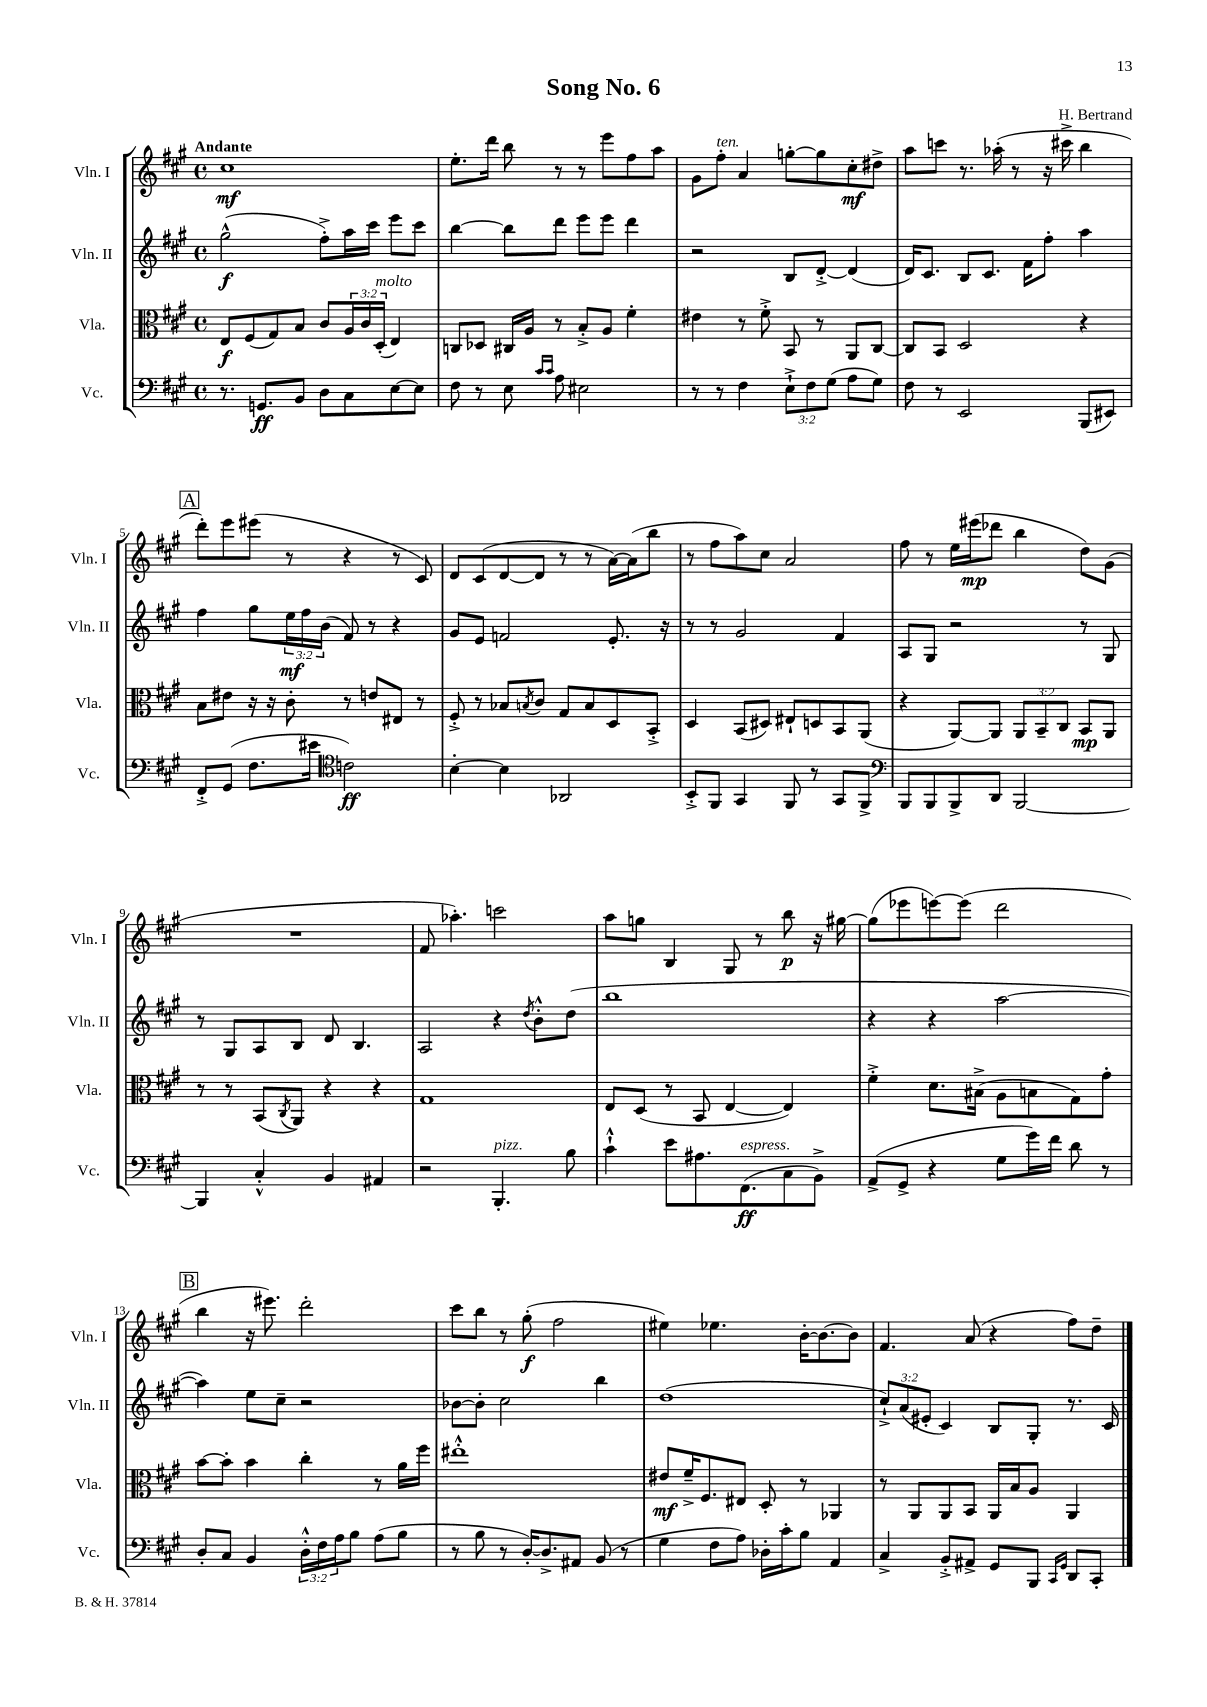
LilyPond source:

\header { title = "Song No. 6" composer = "H. Bertrand" }
<<
\new StaffGroup <<
\new Staff = "s0" \with { instrumentName = "Vln. I" shortInstrumentName = "Vln. I" } {
    \clef treble \key a \major \defaultTimeSignature \time 4/4 \tempo "Andante"
    cis''1\mf |
    e''8.-. d'''16 b''8 r8 r8 e'''8 fis''8 a''8 |
    gis'8 fis''8-.^\markup { \italic "ten." } a'4 g''8~-. g''8 cis''8-.\mf dis''8-> |
    a''8 c'''8 r8. aes''16-.( r8 r16 cis'''16-> b''4 |
    \mark \markup { \box "A" } d'''8-.) e'''8 eis'''8( r8 r4 r8 cis'8) |
    d'8 cis'8( d'8~ d'8 r8 r8 a'16~) a'16( b''8 |
    r8 fis''8 a''8) cis''8 a'2 |
    fis''8 r8 e''16 eis'''16\mp( des'''8 b''4 d''8) gis'8( |
    R1 |
    fis'8 aes''4.-.) c'''2 |
    a''8 g''8 b4 gis8 r8 b''8\p r16 gis''16~ |
    gis''8( ees'''8 e'''8~) e'''8( d'''2 |
    \mark \markup { \box "B" } b''4 r16 eis'''8.) d'''2-. |
    cis'''8 b''8 r8 gis''8-.\f( fis''2 |
    eis''4) ees''4. b'16~-. b'8.~ b'8 |
    fis'4. a'8( r4 fis''8) d''8-- \bar "|." |
}
\new Staff = "s1" \with { instrumentName = "Vln. II" shortInstrumentName = "Vln. II" } {
    \clef treble \key a \major \defaultTimeSignature \time 4/4 \override Staff.TupletNumber.text = #tuplet-number::calc-fraction-text
    gis''2-^\f( fis''8-.->) a''16 cis'''16 e'''8 cis'''8 |
    b''4~ b''8 d'''8 e'''8 e'''8 d'''4 |
    r2 b8 d'8~-.-> d'4( |
    d'16) cis'8. b8 cis'8. fis'16 fis''8-. a''4 |
    \mark \markup { \box "A" } fis''4 gis''8 \tuplet 3/2 { e''16\mf fis''16 b'16( } fis'8) r8 r4 |
    gis'8 e'8 f'2 e'8.-. r16 |
    r8 r8 gis'2 fis'4 |
    a8 gis8 r2 r8 gis8 |
    r8 gis8 a8 b8 d'8 b4. |
    a2 r4 \acciaccatura { d''8 } b'8-.-^ d''8( |
    b''1 |
    r4 r4 a''2~ |
    \mark \markup { \box "B" } a''4) e''8 cis''8-- r2 |
    bes'8~ bes'8-. cis''2 b''4 |
    d''1( |
    \tuplet 3/2 { cis''8-!->) a'8( eis'8-. } cis'4) b8 gis8-. r8. cis'16 \bar "|." |
}
\new Staff = "s2" \with { instrumentName = "Vla." shortInstrumentName = "Vla." } {
    \clef alto \key a \major \defaultTimeSignature \time 4/4 \override Staff.TupletNumber.text = #tuplet-number::calc-fraction-text
    e8\f fis8( gis8) b8 cis'8 \tuplet 3/2 { a16 cis'16 d16-.^\markup { \italic "molto" }( } e4) |
    c8 des8 cis16 a16 r8 b8-.-> a8 fis'4-. |
    eis'4 r8 fis'8-.-> b,8 r8 a,8 cis8~ |
    cis8 b,8 d2 r4 |
    \mark \markup { \box "A" } b8 eis'8 r16 r16 cis'8-. r8 e'8 eis8 r8 |
    fis8-.-> r8 bes8 \acciaccatura { b8 } cis'8 gis8 b8 d8 b,8-.-> |
    d4 b,8( dis8) eis8-! d8 b,8 a,8( |
    r4 a,8~) a,8 \tuplet 3/2 { a,8 b,8-- cis8 } b,8\mp a,8 |
    r8 r8 b,8( \acciaccatura { cis8 } a,8) r4 r4 |
    gis1 |
    e8 d8( r8 b,8 e4~ e4) |
    fis'4-.-> d'8. bis16->( a8 b8 gis8) gis'8-. |
    \mark \markup { \box "B" } b'8~ b'8-. b'4 cis''4-. r8 a'16 fis''16 |
    eis''1-.-^ |
    eis'8\mf fis'16---> fis8. eis8 d8-. r8 aes,4 |
    r8 a,8 a,8 b,8 a,16 b16 a8 a,4 \bar "|." |
}
\new Staff = "s3" \with { instrumentName = "Vc." shortInstrumentName = "Vc." } {
    \clef bass \key a \major \defaultTimeSignature \time 4/4 \override Staff.TupletNumber.text = #tuplet-number::calc-fraction-text
    r8. g,8.\ff b,8 d8 cis8 e8~ e8 |
    fis8 r8 e8 \grace { cis'16 cis'16 } a8 eis2 |
    r8 r8 fis4 \tuplet 3/2 { e8-!-> fis8 gis8( } a8 gis8) |
    fis8 r8 e,2 b,,8( eis,8) |
    \mark \markup { \box "A" } fis,8-.-> gis,8( fis8. eis'16 \clef tenor c'2\ff) |
    b4~-. b4 aes,2 |
    b,8-.-> fis,8 gis,4 fis,8 r8 gis,8 fis,8-> |
    \clef bass b,,8 b,,8 b,,8-> d,8 b,,2~ |
    b,,4 cis4-.-^ b,4 ais,4 |
    r2 b,,4.-.^\markup { \italic "pizz." } b8 |
    cis'4-!-^ e'8 ais8. fis,8.\ff^\markup { \italic "espress." }( cis8 b,8->) |
    a,8->( gis,8-> r4 gis8 gis'16) fis'16 d'8 r8 |
    \mark \markup { \box "B" } d8-. cis8 b,4 \tuplet 3/2 { d16-.-^ fis16 a16 } b8 a8( b8 |
    r8 b8 r8 d16~-.) d8.-> ais,8 b,8( r8 |
    gis4 fis8 a8) des16-. cis'16-. b8 a,4 |
    cis4-> b,8-.-> ais,8-> gis,8 b,,8 \grace { cis,16 gis,16 } d,8 cis,8-. \bar "|." |
}
>>
>>
